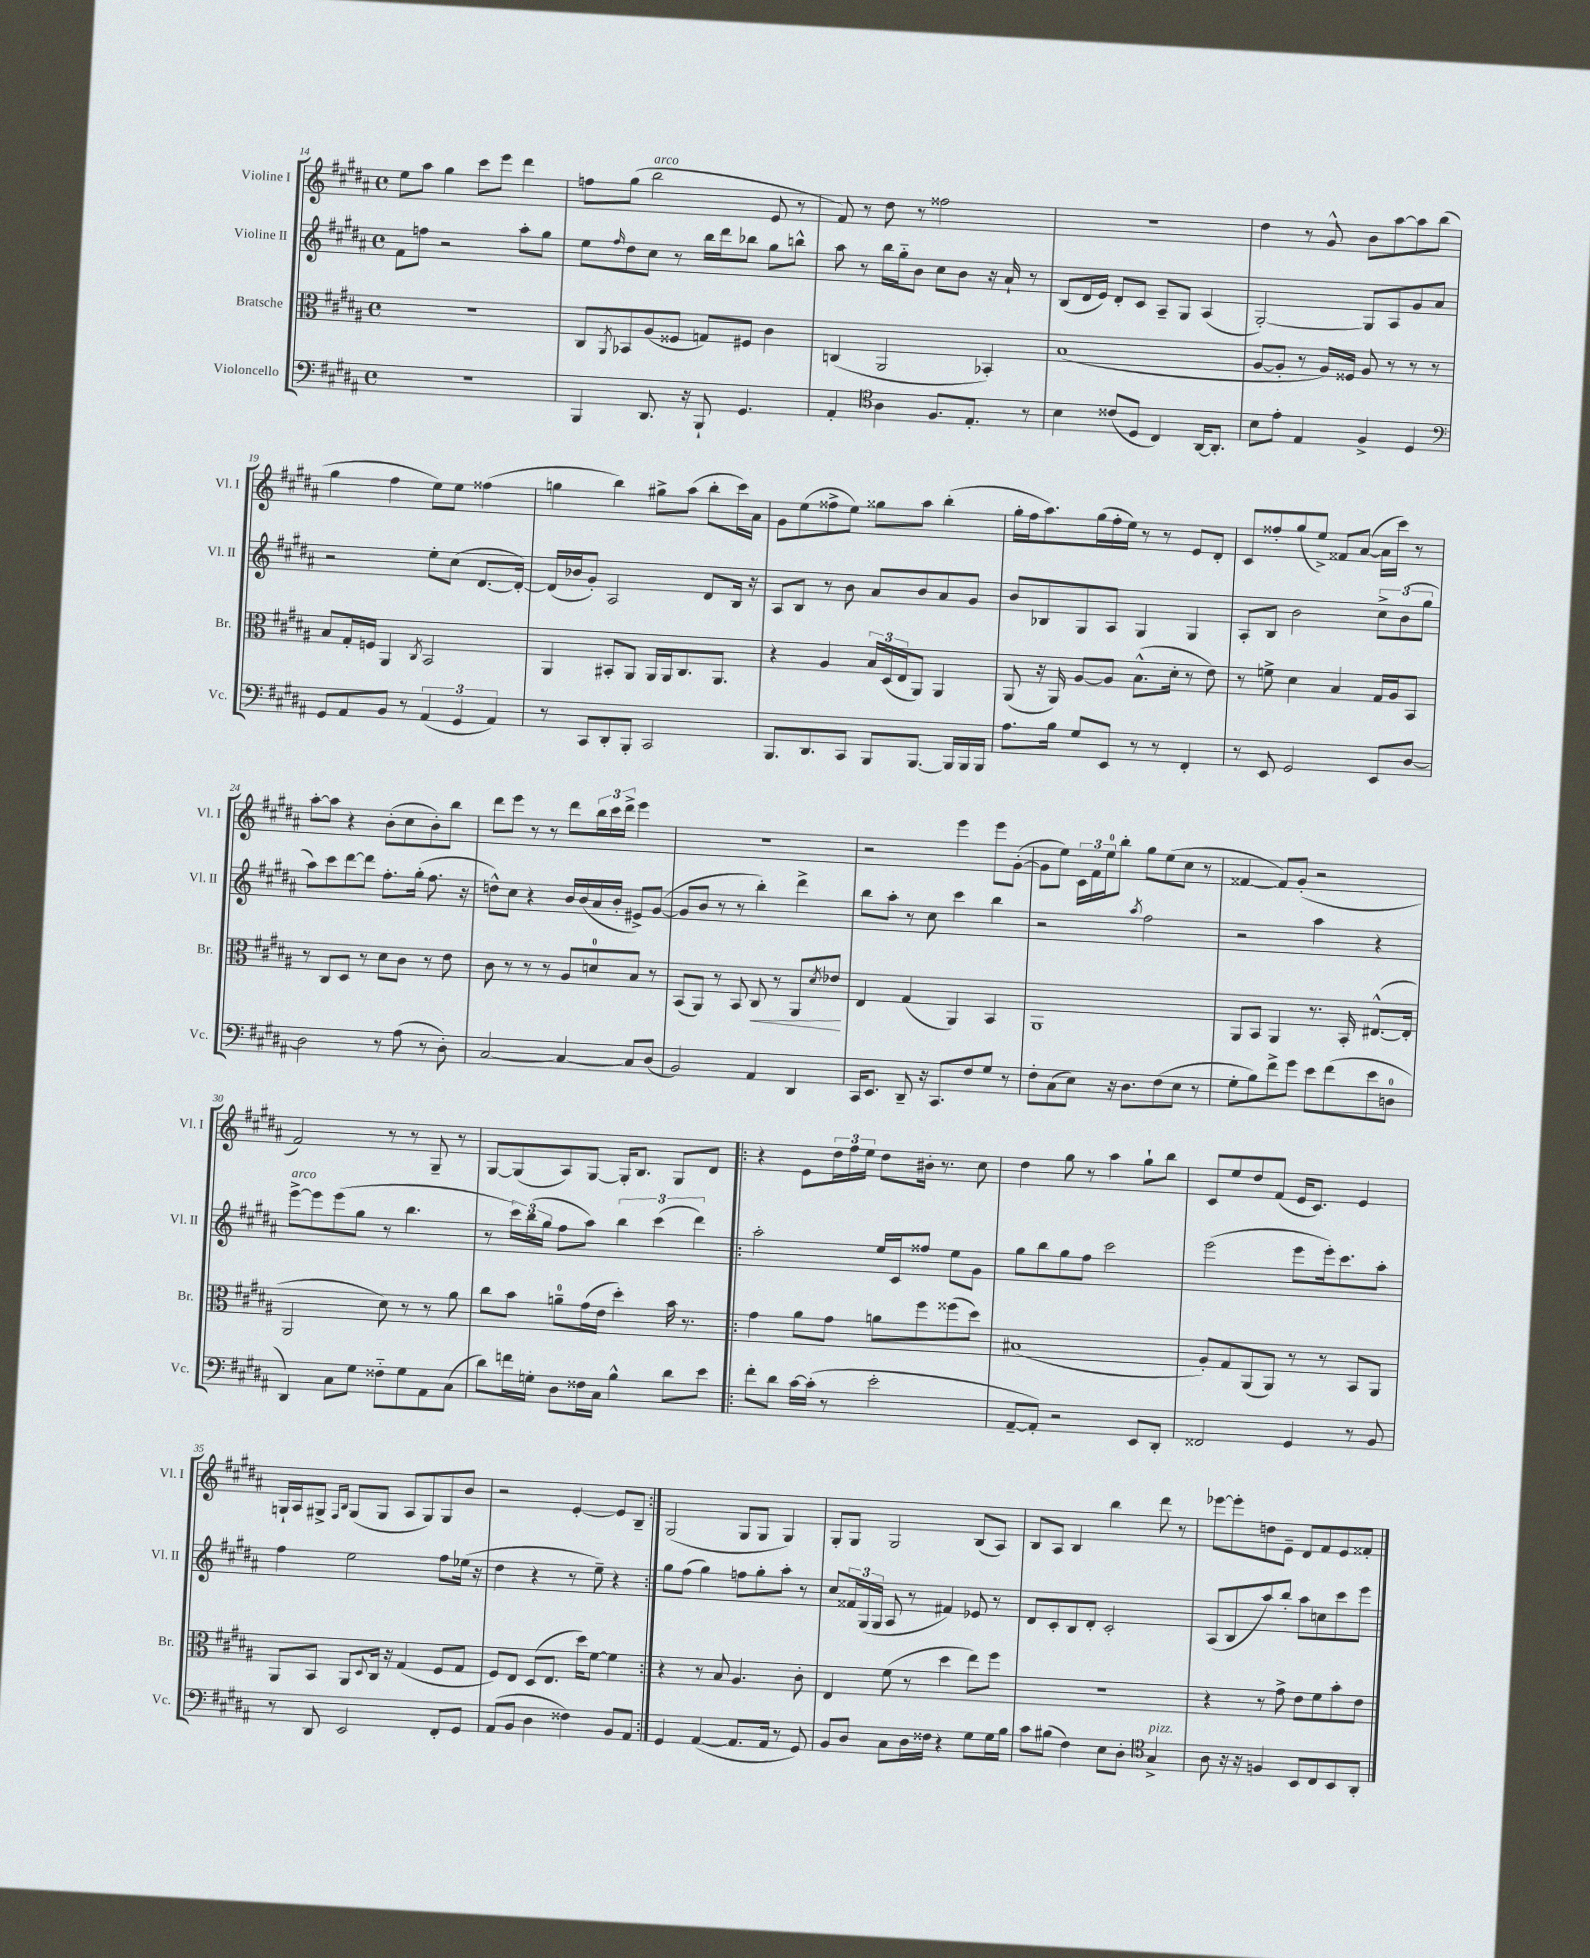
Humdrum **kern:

**kern	**kern	**dynam	**kern	**kern
*part4	*part3	*part3	*part2	*part1
*staff4	*staff3	*staff3	*staff2	*staff1
*I"Violoncello	*I"Bratsche	*	*I"Violine II	*I"Violine I
*I'Vc.	*I'Br.	*	*I'Vl. II	*I'Vl. I
*clefF4	*clefC3	*	*clefG2	*clefG2
*k[f#c#g#d#a#]	*k[f#c#g#d#a#]	*	*k[f#c#g#d#a#]	*k[f#c#g#d#a#]
*M4/4	*M4/4	*	*M4/4	*M4/4
*met(c)	*met(c)	*	*met(c)	*met(c)
=14	=14	=14	=14	=14
1r	1r	.	8f#\L	8ee\L
.	.	.	8ffn\J	8aa#\J
.	.	.	2r	4gg#\
.	.	.	.	8ccc#\L
.	.	.	.	8eee\J
.	.	.	8aa#'\L	4ddd#\
.	.	.	8gg#\J	.
=15	=15	=15	=15	=15
4BBB/	8C#/L	.	8ee\L	8ffn\L
.	8qAA#/	.	16qqff#/	.
.	8BB-X/	.	8dd#\	(8gg#\J
!	!	!	!	!LO:TX:a:i:t=arco
8.DD#/	(8A#/	.	8cc#\J	2bb\
.	8F##X/J	.	8r	.
16r	.	.	.	.
8BBB`/	8Gn/L)	.	16bb\LL	.
.	.	.	16ddd#\J	.
4.GG#/	8F#X/J	.	8bb-X\J	.
.	4c#\	.	8gg#\L	8e/
.	.	.	8bbn^^\J	8r
=16	=16	=16	=16	=16
4AA#'/	(4Cn/	.	8aa#\	8f#/)
.	.	.	8r	8r
*clefC4	*	*	*	*
4A#\	2AA#/	.	16bb\LL	8dd#\
.	.	.	16gg#\J	.
.	.	.	8b\J	8r
8.F#/L	.	.	8cc#\L	2ff##X\
.	.	.	8b\J	.
8.E'/J	.	.	.	.
.	4BB-X'/)	.	16r	.
.	.	.	16a#`/	.
8r	.	.	8r	.
=17	=17	=17	=17	=17
4B\	(1B	.	(8B/L	1r
.	.	.	16d#/L	.
.	.	.	16e/JJ)	.
(8c##X/L	.	.	8d#'/L	.
8D#/J	.	.	8c#/J	.
4C#/)	.	.	8A#~/L	.
.	.	.	8G#/J	.
[16AA#/KL	.	.	(4A#/	.
8.AA#'/J]	.	.	.	.
=18	=18	=18	=18	=18
8B\L	[8A#/L	.	[2G#'/)	4dd#\
8e'\J	8A#'/J]	.	.	.
4E/	8r	.	.	8r
.	16A#/LL)	.	.	8g#^^/
.	16F##X/JJ	.	.	.
4F#^/	8A#/	.	8G#/L]	8b\L
.	8r	.	8A#/	[8aa#\
4D#/	8r	.	8g#/	8aa#\]
.	8r	.	8a#/J	(8bb\J
!!LO:LB:g=z
=19	=19	=19	=19	=19
*clefF4	*	*	*	*
8GG#/L	8B/L	.	2r	4gg#\
8AA#/	16G#'/L	.	.	.
.	16Fn/JJ	.	.	.
8BB/J	4AA#/	.	.	4ff#\
8r	.	.	.	.
.	8qC#/	.	.	.
(6AA#/	2BB/	.	8ee'\L	8ee\L)
.	.	.	(8cc#\J	8ee\J
6GG#/	.	.	.	.
.	.	.	[8.d#/L	(4ff##X\
6AA#/)	.	.	.	.
.	.	.	16d#'/Jk_)	.
=20	=20	=20	=20	=20
8r	4AA#/	.	(16d#/LL]	4ggn\
.	.	.	16b-X/J	.
8CC#/L	.	.	8g#'/J)	.
8DD#'/	8BB#X'/L	.	2A#/	4bb\)
8BBB'/J	8AA#/J	.	.	.
2CC#/	16AA#/LL	.	.	8gg#X^\L
.	16AA#/J	.	.	.
.	8.C#/	.	.	(8aa#\J
.	.	.	8d#/L	8bb'\L
.	8.AA#/J	.	.	.
.	.	.	16B/Jk	16ccc#\L)
.	.	.	16r	16a#\JJ
=21	=21	=21	=21	=21
8.BBB/L	4r	.	8A#/L	8g#\L
.	.	.	8B/J	(8ee\
8.DD#/	.	.	.	.
.	4A#/	.	8r	8ff##X^\
8CC#/J	.	.	8b\	8ee\J)
8BBB/L	24B/LL	.	8a#/L	8gg##X\L
.	(24D#/	.	.	.
.	24E/J	.	.	.
[8.BBB/J	8AA#/J)	.	8b/	8aa#\J
.	4AA#/	.	8a#/	(4bb'\
16BBB/LL]	.	.	.	.
16BBB/	.	.	8g#/J	.
16BBB/JJ	.	.	.	.
=22	=22	=22	=22	=22
8.A#\L	(8AA#/	.	8b/L	16gg#'\LL
.	.	.	.	16ff#\J
.	16r	.	8B-X/	8.aa#\)
16B\Jk	16AA#/)	.	.	.
8G#/L	[8A#/L	.	8G#/	.
.	.	.	.	(16gg#\L
8EE/J	8A#/J]	.	8A#/J	16ff#'\
.	.	.	.	16ee\JJ)
8r	(8.B^^\L	.	4G#/	8r
8r	.	.	.	8r
.	16d#'\Jk	.	.	.
4FF#'/	8r	.	4G#/	8e/L
.	8e\)	.	.	8d#'/J
=23	=23	=23	=23	=23
8r	8r	.	8A#'/L	8c#/L
8EE/	8fn^\	.	8B/J	8ff##X'/
2GG#/	4d#\	.	2b\	(8gg#/
.	.	.	.	8ee^/J)
.	4B/	.	.	8f##X/L
.	.	.	.	([8a#/J
8EE/L	16G#/LL	.	12cc#^\L	16a#\LL]
.	16A#/J	.	.	16ccc#\JJ)
.	.	.	(12b\	.
[8D#/J	8BB/J	.	.	8r
.	.	.	12gg#\J	.
!!LO:LB:g=z
=24	=24	=24	=24	=24
2D#\]	8r	.	8aa#\L)	[8aa#'\L
.	8C#/L	.	8ccc#\	8aa#\J]
.	8D#/J	.	[8ddd#\	4r
.	8r	.	8ddd#\J]	.
8r	8d#\L	.	8.ff#'\L	(8b'\L
(8A#\	8c#\J	.	.	8cc#\
.	.	.	(16gg#'\Jk	.
8r	8r	.	8.ff#\	8b'\)
8D#'\)	8e\	.	.	8bb\J
.	.	.	16r	.
=25	=25	=25	=25	=25
[2C#/	8c#\	.	8ddn^^\L)	8ddd#\L
.	8r	.	8cc#\J	8eee\J
.	8r	.	4r	8r
.	8r	.	.	8r
4C#/_	8A#/L	.	16b/LL	8ddd#\L
.	.	.	(16b/	.
.	8dn/	.	16a#/	24bb\L
.	.	.	.	24ccc#\
.	.	.	16b'/JJ	.
.	.	.	.	24ddd#^\JJ
8C#/L]	8B/J	.	8e#X^/L)	4eee\
(8D#/J	8r	.	([8g#/J	.
=26	=26	=26	=26	=26
2BB/)	(8BB/L	.	8g#/L]	1r
.	8AA#/J)	.	8b/J	.
.	8r	.	8r	.
.	8BB/	.	8r	.
!	!	!LO:HP:b	!	!
4AA#/	8C#/	<	4bb'\)	.
.	8r	.	.	.
4DD#/	8AA#/L	.	4ddd#^\	.
.	8qd#/	.	.	.
.	8e-X/J	.	.	.
.	.	[	.	.
=27	=27	=27	=27	=27
16CC#/KL	4E/	.	8bb\L	2r
8.EE/J	.	.	.	.
.	.	.	8aa#'\J	.
8DD#~/	(4G#/	.	8r	.
16r	.	.	8cc#\	.
8.CC#/L	.	.	.	.
.	4AA#/)	.	4ccc#\	4eee\
8F#/	.	.	.	.
8G#/J	4BB/	.	4bb\	8eee\L
8r	.	.	.	([8g#'\J
=28	=28	=28	=28	=28
8F#'\L	1AA#	.	2r	8g#\L]
(8C#\	.	.	.	8ee\J)
8E\J)	.	.	.	24c#\LL
.	.	.	.	24f#\
.	.	.	.	24ee\J
16r	.	.	.	8bb'\J
8.D#\L	.	.	.	.
.	.	.	8qaa#/	.
.	.	.	2ff#\	8gg#\L
(8F#\	.	.	.	(8ee\
8E\J	.	.	.	8cc#\J
8r	.	.	.	8r
=29	=29	=29	=29	=29
8G#'\L	8AA#/L	.	2r	[4f##X/
8B\)	8BB/J	.	.	.
8f#^\	4AA#/	.	.	8f##/L])
8g#\J	.	.	.	(8g#'/J
8e\L	8.r	.	4aa#\	2r
(8f#\	.	.	.	.
.	16BB'/	.	.	.
8e\	([8.E#X^^/L	.	4r	.
8Dn\J	.	.	.	.
.	16E#'/Jk]	.	.	.
!!LO:LB:g=z
=30	=30	=30	=30	=30
!	!	!	!LO:TX:a:i:t=arco	!
4DD#/)	2AA#/	.	[8eee^\L	2f#/)
.	.	.	8eee\]	.
8C#\L	.	.	(8eee\	.
8G#\J	.	.	8gg#\J	.
8F##X\L	8d#\)	.	8r	8r
8G#\	8r	.	4.bb\	8r
8AA#\	8r	.	.	8G#~/
(8C#\J	8a#\	.	.	8r
=31	=31	=31	=31	=31
8d#\L)	8cc#\L	.	8r	[8G#/L
16fn\L	8b\J	.	24ccc#\LL)	(8G#/]
.	.	.	(24bb\	.
16Gn'\JJ	.	.	.	.
.	.	.	24gg#\JJ	.
8D#\L	8an~\L	.	8ff#\L	8A#/)
16F##X\L	(16g#\L	.	8aa#\J)	[8G#/J
16C#\JJ	16e\JJ	.	.	.
4B^^\	4dd#'\)	.	6bb\	16G#'/KL]
.	.	.	.	8.B/J
.	.	.	(6ccc#\	.
8d#\L	16b\	.	.	8G#/L
.	8.r	.	.	.
.	.	.	6ddd#\)	.
8e\J	.	.	.	8d#/J
=32!|:	=32!|:	=32!|:	=32!|:	=32!|:
8f#'\L	4g#\	.	2aa#'\	4r
8d#\J	.	.	.	.
[16c#\LL	8a#\L	.	.	8e\L
(16c#'\JJ]	.	.	.	.
8r	8g#\J	.	.	24dd#\L
.	.	.	.	24ff#\
.	.	.	.	24ee\JJ
2e'\	8an\L	.	16ee/LL	8dd#\L
.	.	.	16c#/J	.
.	8ff#\	.	8ff##X/J	16b#X'\Jk
.	.	.	.	8.r
.	(8ff##X\	.	8ee\L	.
.	8dd#\J)	.	8g#\J	8cc#\
=33	=33	=33	=33	=33
[8AA#~/L	(1B#X	.	8gg#\L	4dd#\
8AA#'/J])	.	.	8bb\	.
2r	.	.	8gg#\	8gg#\
.	.	.	8ff#\J	8r
.	.	.	2ccc#\	4aa#\
8EE/L	.	.	.	8gg#`\L
8DD#'/J	.	.	.	8bb\J
=34	=34	=34	=34	=34
2FF##X/	8A#'/L)	.	(2eee\	8c#/L
.	8G#/	.	.	8ee/
.	(8AA#/	.	.	8dd#/
.	8AA#/J)	.	.	(8f#/J
4GG#/	8r	.	8eee\L	16e/KL
.	.	.	.	8.c#/J)
.	8r	.	16eee'\k)	.
.	.	.	8.ccc#\	.
8r	8BB/L	.	.	4e/
8BB/	8AA#/J	.	8aa#'\J	.
!!LO:LB:g=z
=35	=35	=35	=35	=35
8r	8AA#/L	.	4ff#\	16Gn`/LL
.	.	.	.	16A#/J
8DD#/	8BB/J	.	.	8G#X^/J
.	.	.	.	16qqF#/LL
.	.	.	.	16qqB/JJ
2EE/	8AA#/L	.	2ee\	(8G#/L
.	8qqD#/	.	.	.
.	16C#/Jk	.	.	8G#/J
.	16r	.	.	.
.	(4G#/	.	.	8A#/L
.	.	.	.	8G#/)
8FF#'/L	8F#/L	.	8ff#\L	8G#/
8GG#/J	8G#/J	.	(16ee-X\Jk	8b/J
.	.	.	16r	.
=36	=36	=36	=36	=36
(8AA#/L	8F#/L)	.	4dd#\	2r
8BB/J	8E/J	.	.	.
4D#\	(8D#/L	.	4r	.
.	8.E/J	.	.	.
4F##X\)	.	.	8r	[4e'/
.	16dd#\KL)	.	.	.
.	[8f#\J	.	8ee~\)	.
8BB/L	4f#\]	.	4r	8e/L]
8AA#/J	.	.	.	8B~/J
=37:|!	=37:|!	=37:|!	=37:|!	=37:|!
4GG#/	4r	.	8gg#\L	(2G#/
.	.	.	(8ff#\J	.
([4AA#/	8r	.	4gg#\)	.
.	8B/	.	.	.
8.AA#/L]	4.A#/	.	8ffn\L	8G#/L
.	.	.	8gg#'\	8G#/J
16AA#/Jk	.	.	.	.
8r	.	.	8aa#'\J	4G#/)
8GG#/)	8c#'\	.	8r	.
=38	=38	=38	=38	=38
8BB/L	4E/	.	8cc#/L	8G#'/L
8D#/J	.	.	24f##X/L	8G#/J
.	.	.	(24G#/	.
.	.	.	24G#/JJ	.
8C#\L	(8f#\	.	8A#/	2G#/
16D#\L	8r	.	8r	.
16F##X\JJ	.	.	.	.
4r	4dd#\	.	4f#X/)	.
8G#\L	8ee\L)	.	8e-X/	(8B/L
16G#\L	8ff#\J	.	8r	8A#/J)
16B\JJ	.	.	.	.
=39	=39	=39	=39	=39
8c#\L	1r	.	8d#/L	8B/L
(8B#X\J	.	.	8c#'/	8A#/J
4F#\)	.	.	8B/	4B/
.	.	.	8d#'/J	.
8E\L	.	.	2c#'/	4bb\
8D#'\J	.	.	.	.
*clefC4	*	*	*	*
!LO:TX:a:i:t=pizz.	!	!	!	!
4G#^/	.	.	.	8ddd#\
.	.	.	.	8r
=40	=40	=40	=40	=40
8A#\	4r	.	(8A#/L	[8eee-X\L
16r	.	.	8B/	8eee-'\]
16r	.	.	.	.
4Fn/	8r	.	8aa#/)	8ddn\
.	8g#^\	.	8bb'/J	8e~\J
8BB/L	8e\L	.	8aa#\L	8d#/L
8C#/	8f#\	.	8ccn\	8f#/
8BB/	8b'\	.	8ccc#\	8e/
8AA#'/J	8e\J	.	8eee\J	8f##X'/J
==	==	==	==	==
*-	*-	*-	*-	*-
